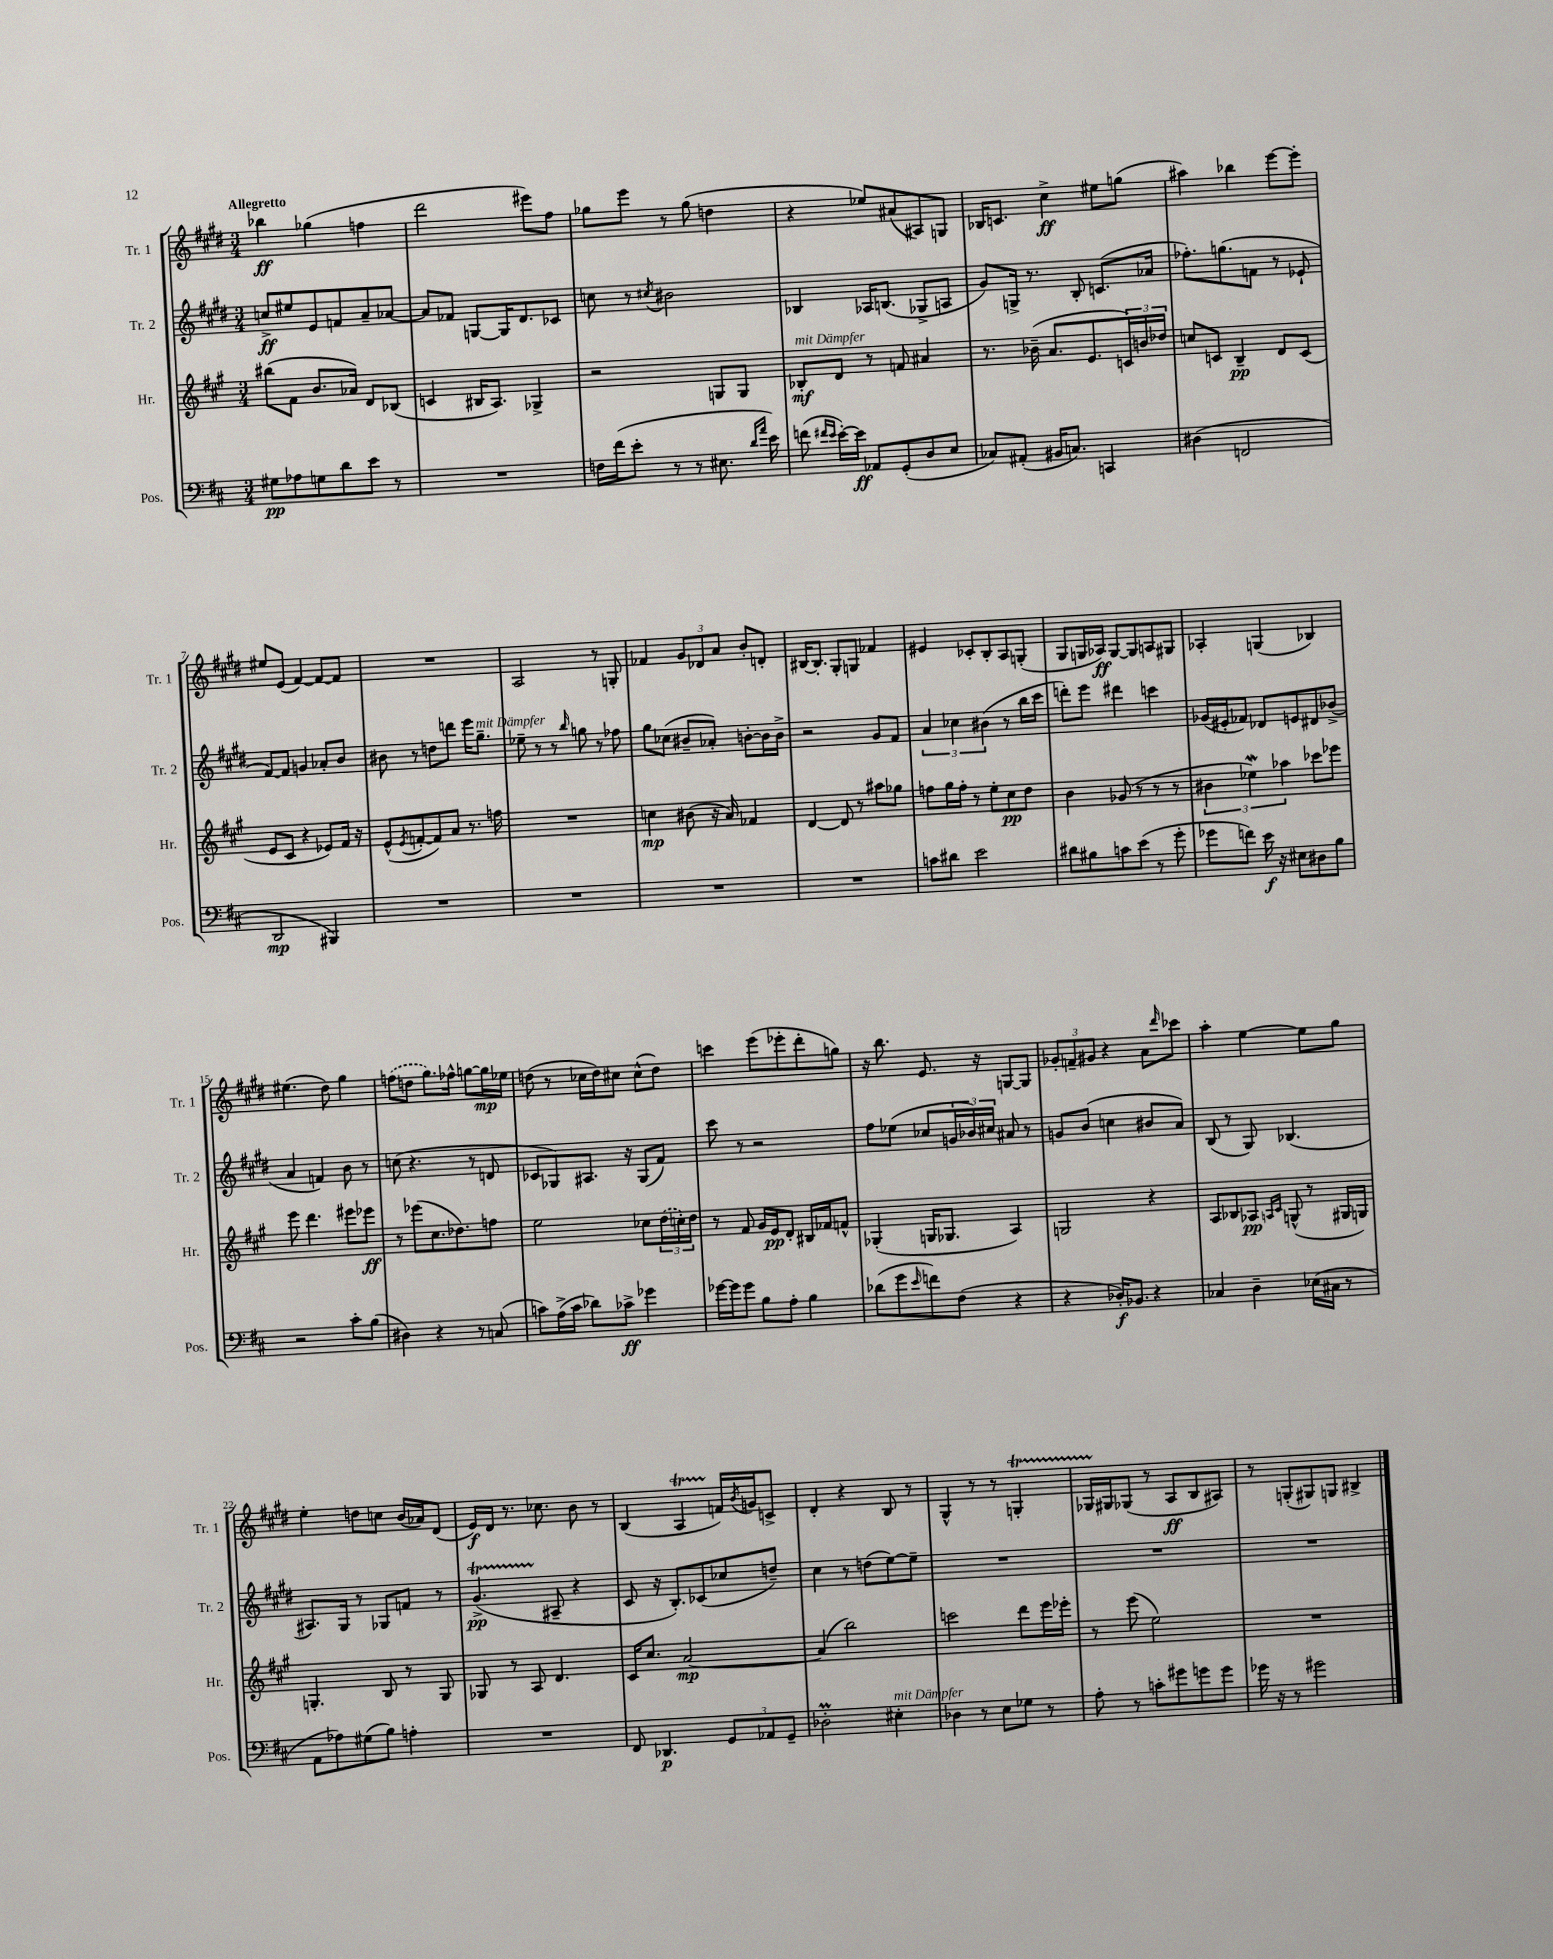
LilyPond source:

<<
\new StaffGroup <<
\new Staff = "s0" \with { instrumentName = "Tr. 1" shortInstrumentName = "Tr. 1" } {
    \clef treble \key e \major \numericTimeSignature \time 3/4 \tempo "Allegretto"
    bes''4\ff ges''4( f''4 |
    dis'''2 eis'''8) fis''8 |
    ges''8 e'''8 r8 ges''8( d''4 |
    r4 ees''8) ais'8( ais8) g8 |
    bes16 c'8. cis''4->\ff eis''8 g''8( |
    ais''4) bes''4 e'''8~ e'''8-. |
    eis''8 e'8( fis'4~) fis'8~ fis'8 |
    R2. |
    a2 r8 g8-. |
    fes'4 \tuplet 3/2 { gis'8 des'8 a'8 } b'8-. d'8-. |
    bis16~ bis8.-. gis8-. g8 fes'4 |
    eis'4 ces'8-. b8-. a8 g8-.( |
    gis8 g16 aes16\ff) g8~ g8 a8 gis8 |
    aes4-. g4( bes4) |
    eis''4.( dis''8) gis''4 |
    \once \slurDashed f''8( d''8 gis''8.) fes''16-^ g''8~ g''16\mp ees''16 |
    d''8( r8 ces''16 d''16) cis''8 cis''8-^( d''8) |
    c'''4 e'''8( ees'''8-. dis'''8-. g''8) |
    r16 b''8. e'8. r16 g8~ g8 |
    \tuplet 3/2 { ges'8-. f'8-- gis'8 } r4 a'8 \grace { dis'''16 } ces'''8 |
    a''4-. e''4~ e''8 gis''8 |
    e''4-. d''8 c''8 b'16( aes'16) dis'8( |
    e'16\f) dis'16 r8. ces''8. b'8 r8 |
    b4( a4\startTrillSpan f'16\stopTrillSpan) \acciaccatura { b'8 } g'16 c'8-> |
    dis'4-. r4 b8 r8 |
    gis4-^ r8 r8 g4-.\startTrillSpan |
    ges16 gis16\stopTrillSpan ges8( r8 a8\ff b8 ais8) |
    r8 g8-.( gis8) g8 bis4-> \bar "|." |
}
\new Staff = "s1" \with { instrumentName = "Tr. 2" shortInstrumentName = "Tr. 2" } {
    \clef treble \key e \major \numericTimeSignature \time 3/4
    c''8->\ff eis''8 e'8 f'8 a'8-- aes'8~ |
    aes'8 fes'8 g8~ g16 dis'8. ces'8 |
    c''8 r8 \acciaccatura { cis''8 } bis'2 |
    bes4 aes16 b8.( ges8-> a8 |
    gis'8) g16-> r8. b8-. c'8.( aes'16 |
    fes''8.-.) g''8.( f'8 r8 ees'8-! |
    fis'8~) fis'8 g'4 aes'8-. b'8 |
    bis'8 r8 d''8 d'''8 e'''16 gis''8.--^\markup { \italic "mit Dämpfer" } |
    ees''8-- r8 r8 \grace { b''16 } g''8 r8 fes''8 |
    gis''8 ces''8( bis'8-- aes'8-.) b'8~-. b'16 b'16-> |
    r2 gis'8 fis'8 |
    \tuplet 3/2 { a'4 ces''4 bis'4( } r8 b''16 cis'''16 |
    d'''8-.) e'''8 dis'''4 c'''4 |
    ges'16( eis'16-. fes'8) des'8 e'8 dis'8 bes'8->( |
    a'4 f'4) b'8 r8 |
    c''8( r4. r8 d'8 |
    ces'8 ges8) ais8. r16 ges8( fis'8) |
    cis'''8 r8 r2 |
    fis''8 ees''8( ces''8 \tuplet 3/2 { g'16 bes'16) cis''16 } ais'8 r8 |
    g'8 b'8( c''4 bis'8 a'8) |
    b8( r8 gis8) bes4.( |
    ais8.) gis16 r8 ges8 f'8 r8 |
    gis'4.->\startTrillSpan\pp( ais8--\stopTrillSpan r4 |
    cis'8 r16 b8.-.) ces'8( ces''8 d''8--) |
    cis''4 r8 d''8( e''8~) e''8-- |
    R2. |
    R2. |
    R2. \bar "|." |
}
\new Staff = "s2" \with { instrumentName = "Hr." shortInstrumentName = "Hr." } {
    \clef treble \key a \major \numericTimeSignature \time 3/4
    bis''8( fis'8 b'8. aes'16) d'8 bes8( |
    c'4 bis16 a8.) ges4-> |
    r2 g8 g8 |
    bes8-.\mf^\markup { \italic "mit Dämpfer" } d'8 r8 f'8 ais'4 |
    r8. bes'16--( a'8. e'8. \tuplet 3/2 { c'16) b'16 des''16 } |
    c''8 c'8 b4--\pp d'8 c'8( |
    e'8 cis'8 r4 ees'8) fis'16 r16 |
    e'8-^( \acciaccatura { e'8 } f'8~-. f'8) a'8 r8. f''16 |
    R2. |
    c''4\mp bis'8( r16 a'16) fes'4 |
    d'4~ d'8 r8 ais''8 ges''8 |
    f''8 gis''16 f''16-. r8 e''8-. cis''8\pp d''8 |
    b'4 ges'8( r8 r8 r8 |
    \tuplet 3/2 { bis'4 ees''4\mordent) aes''4 } ces'''8 ees'''8 |
    e'''8 d'''4. eis'''8 ees'''8\ff |
    r8 ees'''8( cis''8. des''8.) f''8 |
    e''2 ces''8 \tuplet 3/2 { \once \slurDashed d''16( c''16-.) d''16 } |
    r8 fis'8 gis'16 e'16\pp d'8-. bis16 fes'16 f'8-^ |
    ges4-.( g16 ges8. a4) |
    g2 r4 |
    a8 bes8 aes8\pp \grace { a16 cis'16 } g8-^( r8 gis16 g16) |
    g4.-. b8 r8 g8 |
    ges8 r8 a8 d'4. |
    cis'16 cis''8. a'2~\mp |
    a'4( b''2) |
    c'''2 d'''8 e'''16 ees'''16-. |
    r8 e'''8( e''2) |
    R2. \bar "|." |
}
\new Staff = "s3" \with { instrumentName = "Pos." shortInstrumentName = "Pos." } {
    \clef bass \key d \major \numericTimeSignature \time 3/4
    gis8\pp aes8 g8 d'8 e'8 r8 |
    R2. |
    f16 fis'16( e'8-. r8 r8 eis8. \grace { d'16 a'16 } e'16) |
    f'8( \grace { fis'16 e'16 } e'16~-.) e'16\ff aes,8 g,8-.( d8 e8 |
    ces8) ais,8-.( bis,16 c8.) c,4 |
    dis4( f,2 |
    d,2\mp bis,,4) |
    R2. |
    R2. |
    R2. |
    R2. |
    c'8 dis'8 e'2 |
    dis'8 bis8 c'8 e'8( r8 g'8-. |
    ges'8 f'8) e'16\f r16 eis8 dis8 b8 |
    r2 cis'8-. b8( |
    dis4) r4 r8 c8( |
    c'8) a16->( c'16 des'8) ces'8->\ff ges'4 |
    ges'16~ ges'16 ges'8 b8 a8-. b4 |
    des'8( g'8 \grace { e'16 } f'8) fis8( r4 |
    r4 des16-.\f) bes,8. r4 |
    ces4 d4-- ees16( cis16 r8 |
    a,8 aes8) gis8( b8) a4-. |
    R2. |
    fis,8 des,4.\p \tuplet 3/2 { g,8 aes,8 g,8-- } |
    des2-.\prall eis4-.^\markup { \italic "mit Dämpfer" } |
    des4 r8 e8 ges8 r8 |
    a8-. r8 c'8-. gis'8 g'8 g'8 |
    ges'16 r16 r8 gis'2 \bar "|." |
}
>>
>>
